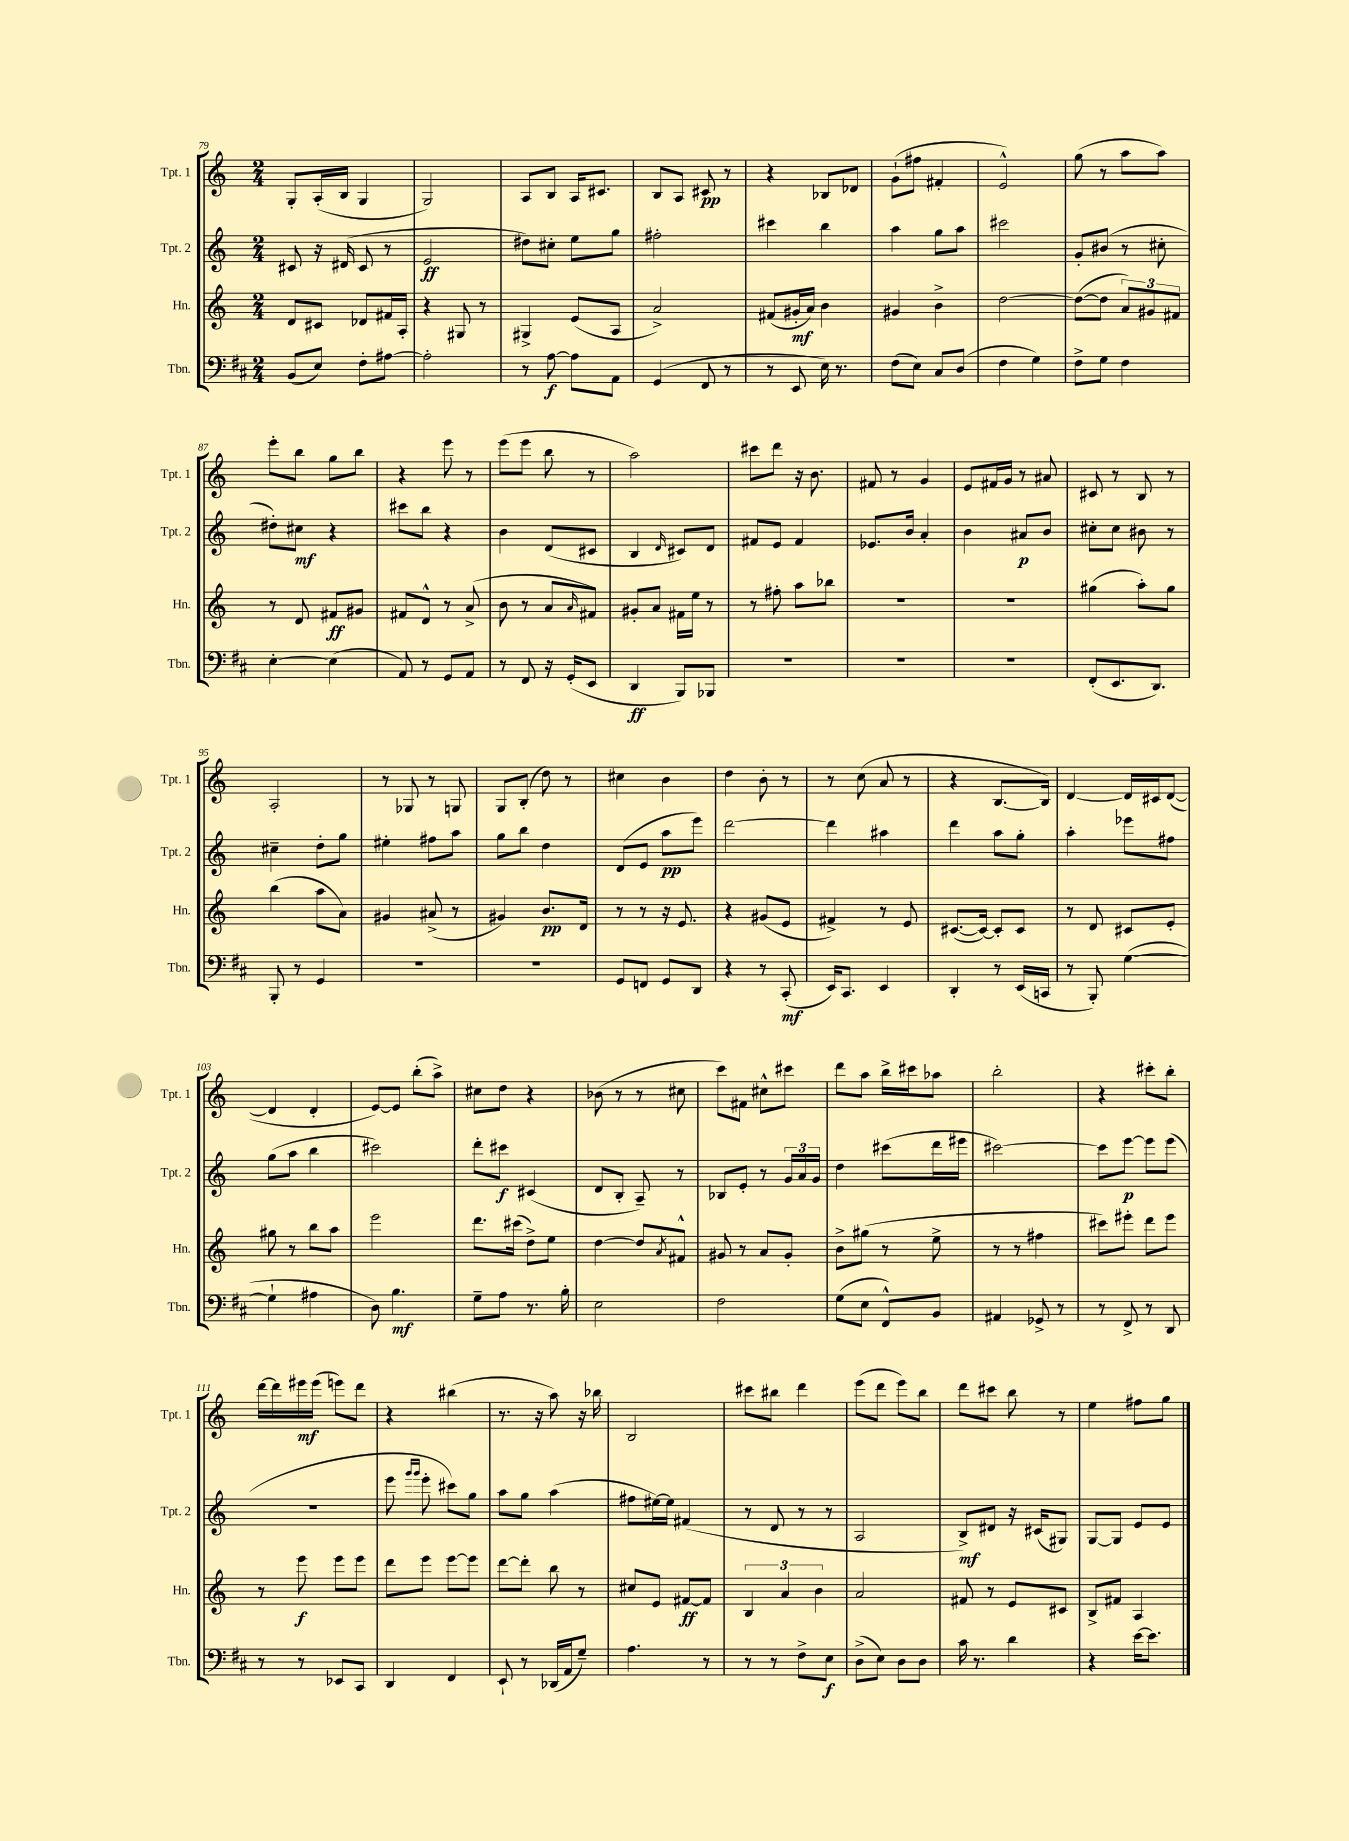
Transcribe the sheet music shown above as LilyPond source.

<<
\new StaffGroup <<
\new Staff = "s0" \with { instrumentName = "Tpt. 1" shortInstrumentName = "Tpt. 1" } {
    \clef treble \key c \major \numericTimeSignature \time 2/4
    g8-. a16-.( b16 g4 |
    g2) |
    a8 b8 a16 cis'8. |
    b8 a8 cis'8\pp r8 |
    r4 bes8 des'8 |
    g'8-!( fis''8 fis'4-. |
    e'2-^) |
    g''8( r8 a''8 a''8) |
    e'''8-. b''8 g''8 b''8 |
    r4 e'''8 r8 |
    e'''8( e'''8 b''8 r8 |
    a''2) |
    cis'''8 d'''8 r16 b'8. |
    fis'8 r8 g'4 |
    e'8 fis'16 g'16 r8 ais'8 |
    cis'8 r8 b8 r8 |
    a2-. |
    r8 ges8 r8 g8 |
    g8 b8-.( d''8) r8 |
    cis''4 b'4 |
    d''4 b'8-. r8 |
    r8 c''8( a'8 r8 |
    r4 b8.~ b16) |
    d'4~ d'16 cis'16 d'8~( |
    d'4 d'4-. |
    e'8~) e'8 b''8-.( a''8->) |
    cis''8 d''8 r4 |
    bes'8( r8 r8 cis''8 |
    c'''8) fis'8 cis''8-^ cis'''8 |
    d'''8 a''8 b''16-> cis'''16 aes''8 |
    b''2-. |
    r4 cis'''8-. b''8-. |
    d'''16~ d'''16 eis'''16\mf eis'''16( e'''8) d'''8 |
    r4 bis''4( |
    r8. r16 a''8) r16 bes''16 |
    b2 |
    cis'''8 bis''8 d'''4 |
    e'''8( d'''8 e'''8) b''8 |
    d'''8 cis'''8 b''8 r8 |
    e''4 fis''8 g''8 \bar "|." |
}
\new Staff = "s1" \with { instrumentName = "Tpt. 2" shortInstrumentName = "Tpt. 2" } {
    \clef treble \key c \major \numericTimeSignature \time 2/4
    cis'8 r16 dis'16( cis'8 r8 |
    e'2\ff |
    dis''8) cis''8-. e''8 g''8 |
    fis''2-. |
    cis'''4 b''4 |
    a''4 g''8 a''8 |
    cis'''2 |
    g'8-. bis'8( r8 cis''8-. |
    dis''8-.) cis''8\mf r4 |
    cis'''8 b''8 r4 |
    b'4 d'8( cis'8 |
    b4 \grace { d'16 } cis'8) d'8 |
    fis'8 e'8 fis'4 |
    ees'8. b'16 a'4-. |
    b'4 ais'8\p b'8 |
    cis''8-. cis''8 bis'8 r8 |
    cis''4-- d''8-. g''8 |
    eis''4-. fis''8 a''8 |
    g''8 b''8 d''4 |
    d'8( e'8 a''8\pp e'''8) |
    d'''2~ |
    d'''4 ais''4 |
    d'''4 a''8 g''8-. |
    a''4-. ees'''8 fis''8 |
    g''8( a''8 b''4 |
    cis'''2) |
    d'''8-. cis'''8\f cis'4( |
    d'8 b8-. a8--) r8 |
    bes8 e'8-. r8 \tuplet 3/2 { g'16 a'16 g'16 } |
    d''4 cis'''8( d'''16 eis'''16 |
    cis'''2~) |
    cis'''8 e'''8~\p e'''8 e'''8( |
    R2 |
    e'''8 \grace { g'''16 g'''16 } e'''8-. cis'''8) g''8 |
    a''8 g''8 a''4( |
    fis''8 eis''16~) eis''16 fis'4( |
    r8 d'8 r8 r8 |
    a2 |
    b8->\mf) dis'8 r16 cis'16( gis8) |
    g8~ g8 e'8 e'8 \bar "|." |
}
\new Staff = "s2" \with { instrumentName = "Hn." shortInstrumentName = "Hn." } {
    \clef treble \key c \major \numericTimeSignature \time 2/4
    d'8 cis'8 des'8 fis'16 a16-. |
    r4 gis8 r8 |
    gis4-> e'8( a8 |
    a'2->) |
    fis'8( gis'16-.\mf a'16) b'4 |
    gis'4 b'4-> |
    d''2~ |
    d''8~( d''8 \tuplet 3/2 { a'8) gis'8 fis'8 } |
    r8 d'8 fis'8\ff gis'8 |
    fis'8 d'8-^ r8 a'8->( |
    b'8 r8 a'8 \grace { a'16 } fis'8) |
    gis'8-. a'8 fis'16 e''16 r8 |
    r8 fis''8-. a''8 bes''8 |
    r2 |
    R2 |
    gis''4( a''8-.) gis''8 |
    b''4( a''8 a'8) |
    gis'4 ais'8->( r8 |
    gis'4) b'8.\pp d'16 |
    r8 r8 r16 e'8. |
    r4 gis'8( e'8 |
    fis'4->) r8 e'8 |
    cis'8.~( cis'16~) cis'8-. cis'8 |
    r8 d'8 cis'8 e'8-. |
    gis''8 r8 b''8 a''8 |
    e'''2 |
    d'''8. cis'''16( d''8->) e''8 |
    d''4~ d''8 \acciaccatura { a'8 } fis'8-^ |
    gis'8 r8 a'8 gis'8-. |
    b'8-> gis''8( r8 e''8-> |
    r8 r8 fis''4 |
    cis'''8) eis'''8-. d'''8 eis'''8 |
    r8 e'''8\f e'''8 e'''8 |
    d'''8 e'''8 e'''8~ e'''8 |
    d'''8~ d'''8-. b''8 r8 |
    cis''8 e'8 fis'8~\ff fis'8 |
    \tuplet 3/2 { b4 a'4 b'4 } |
    a'2 |
    fis'8 r8 e'8 cis'8 |
    b8-> fis'8 a4 \bar "|." |
}
\new Staff = "s3" \with { instrumentName = "Tbn." shortInstrumentName = "Tbn." } {
    \clef bass \key d \major \numericTimeSignature \time 2/4
    b,8( e8) fis8-. ais8~ |
    ais2-. |
    r8 a8~\f a8 a,8 |
    g,4( fis,8 r8 |
    r8 e,8 e16) r8. |
    fis8( e8) cis8 d8( |
    fis4 g4) |
    fis8-> g8 fis4 |
    e4~-. e4( |
    a,8) r8 g,8 a,8 |
    r8 fis,8 r16 g,16-.( e,8 |
    d,4\ff b,,8) bes,,8 |
    R2 |
    R2 |
    R2 |
    fis,8-.( e,8. d,8.) |
    b,,8-. r8 g,4 |
    R2 |
    R2 |
    g,8 f,8 g,8 d,8 |
    r4 r8 cis,8-.\mf( |
    e,16) cis,8. e,4 |
    d,4-. r8 e,16( c,16 |
    r8 b,,8-.) g4~( |
    g4-! ais4 |
    d8) b4.\mf |
    g8-- a8 r8. b16-. |
    e2 |
    fis2 |
    g8( e8 fis,8-^) b,8 |
    ais,4 ges,8-> r8 |
    r8 fis,8-> r8 d,8 |
    r8 r8 ees,8 cis,8 |
    d,4 fis,4 |
    e,8-! r8 des,16( a,16 g8--) |
    a4. r8 |
    r8 r8 fis8-> e8\f |
    d8->( e8) d8 d8 |
    cis'16 r8. d'4 |
    r4 e'16~ e'8. \bar "|." |
}
>>
>>
\layout { \context { \Score currentBarNumber = #79 } }
